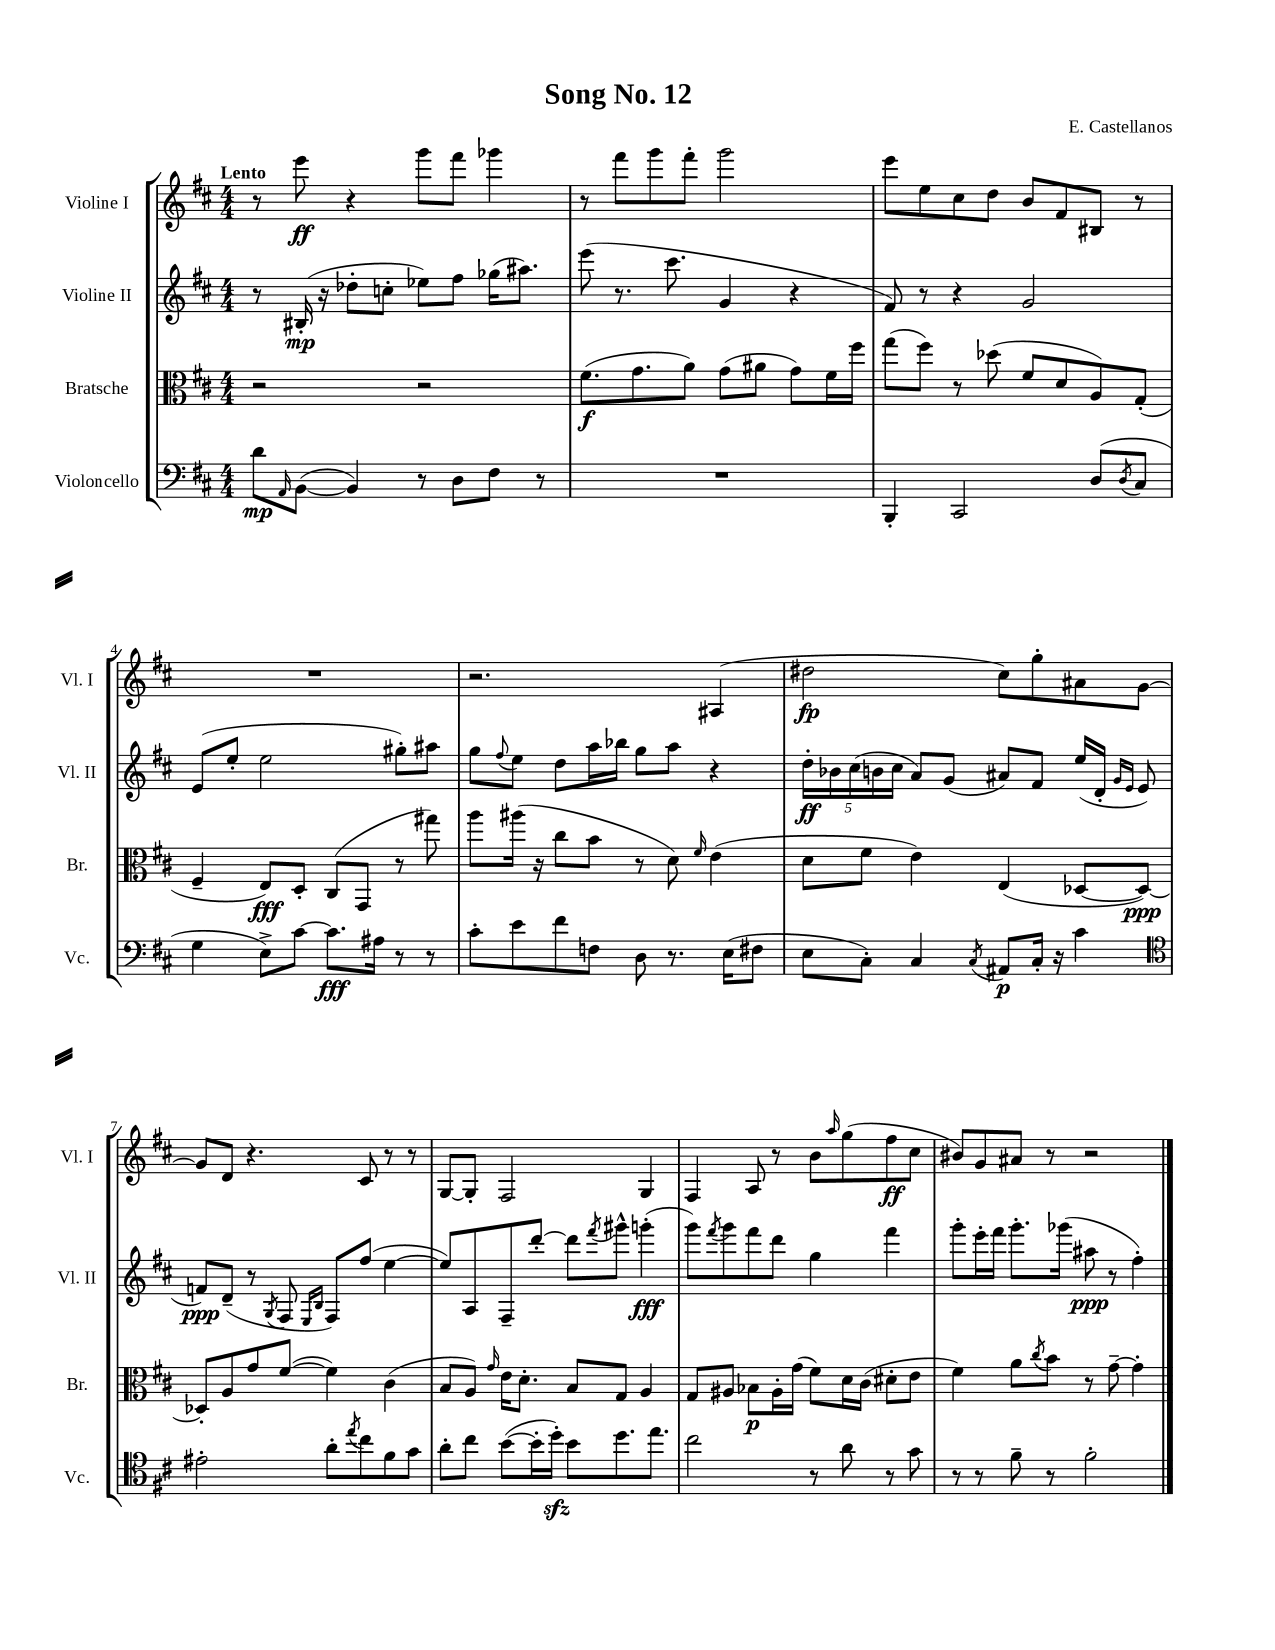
\header { title = "Song No. 12" composer = "E. Castellanos" }
<<
\new StaffGroup <<
\new Staff = "s0" \with { instrumentName = "Violine I" shortInstrumentName = "Vl. I" } {
    \clef treble \key d \major \numericTimeSignature \time 4/4 \tempo "Lento"
    r8 e'''8\ff r4 g'''8 fis'''8 ges'''4 |
    r8 fis'''8 g'''8 fis'''8-. g'''2 |
    e'''8 e''8 cis''8 d''8 b'8 fis'8 bis8 r8 |
    R1 |
    r2. ais4( |
    dis''2\fp cis''8) g''8-. ais'8 g'8~ |
    g'8 d'8 r4. cis'8 r8 r8 |
    g8~ g8-. fis2 g4 |
    fis4 a8 r8 b'8 \grace { a''16 } g''8( fis''8\ff cis''8 |
    bis'8) g'8 ais'8 r8 r2 \bar "|." |
}
\new Staff = "s1" \with { instrumentName = "Violine II" shortInstrumentName = "Vl. II" } {
    \clef treble \key d \major \numericTimeSignature \time 4/4
    r8 bis16-.\mp( r16 des''8-. c''8-. ees''8) fis''8 ges''16( ais''8.) |
    e'''8( r8. cis'''8. g'4 r4 |
    fis'8) r8 r4 g'2 |
    e'8( e''8-. e''2 gis''8-.) ais''8 |
    g''8 \appoggiatura { fis''8 } e''8 d''8 a''16 bes''16 g''8 a''8 r4 |
    \tuplet 5/4 { d''16-.\ff bes'16 cis''16( b'16 cis''16 } a'8) g'8( ais'8) fis'8 e''16( d'16-. \grace { g'16 e'16 } e'8 |
    f'8\ppp) d'8--( r8 \acciaccatura { g8 } fis8 \grace { e16 b16 } fis8) fis''8( e''4~ |
    e''8) a8 fis8-- d'''8~-. d'''8 \acciaccatura { fis'''8 } gis'''8-^ g'''4-.\fff( |
    g'''8) \acciaccatura { fis'''8 } g'''8 fis'''8 d'''8 g''4 fis'''4 |
    g'''8-. e'''16-. fis'''16 g'''8.-. ges'''16( ais''8\ppp r8 fis''4-.) \bar "|." |
}
\new Staff = "s2" \with { instrumentName = "Bratsche" shortInstrumentName = "Br." } {
    \clef alto \key d \major \numericTimeSignature \time 4/4
    r2 r2 |
    fis'8.\f( g'8. a'8) g'8( ais'8 g'8) fis'16 fis''16 |
    g''8( fis''8) r8 des''8( fis'8 d'8 a8) g8-.( |
    fis4-- e8\fff) d8-. cis8( g,8 r8 gis''8) |
    a''8 ais''16( r16 cis''8 b'8 r8 d'8) \grace { fis'16 } e'4( |
    d'8 fis'8 e'4) e4( des8~ des8~\ppp) |
    des8-. a8 g'8 fis'8~( fis'4) cis'4( |
    b8 a8) \grace { g'16 } e'16 d'8.-. b8 g8 a4 |
    g8 ais8 bes8\p ais16-. g'16( fis'8) d'16 cis'16( dis'8-. e'8 |
    fis'4) a'8 \acciaccatura { cis''8 } b'8 r8 g'8~-- g'4-. \bar "|." |
}
\new Staff = "s3" \with { instrumentName = "Violoncello" shortInstrumentName = "Vc." } {
    \clef bass \key d \major \numericTimeSignature \time 4/4
    d'8\mp \grace { a,16 } b,8~( b,4) r8 d8 fis8 r8 |
    R1 |
    b,,4-. cis,2 d8( \acciaccatura { d8 } cis8 |
    g4 e8->) cis'8~ cis'8.\fff ais16 r8 r8 |
    cis'8-. e'8 fis'8 f8 d8 r8. e16( fis8 |
    e8 cis8-.) cis4 \acciaccatura { cis8 } ais,8\p cis16-. r16 cis'4 |
    \clef tenor eis'2-. a'8-. \acciaccatura { e''8 } cis''8 fis'8 g'8 |
    a'8-. cis''8 b'8~( b'16-. d''16-.\sfz) b'8 d''8. e''8. |
    cis''2 r8 a'8 r8 g'8 |
    r8 r8 fis'8-- r8 fis'2-. \bar "|." |
}
>>
>>
